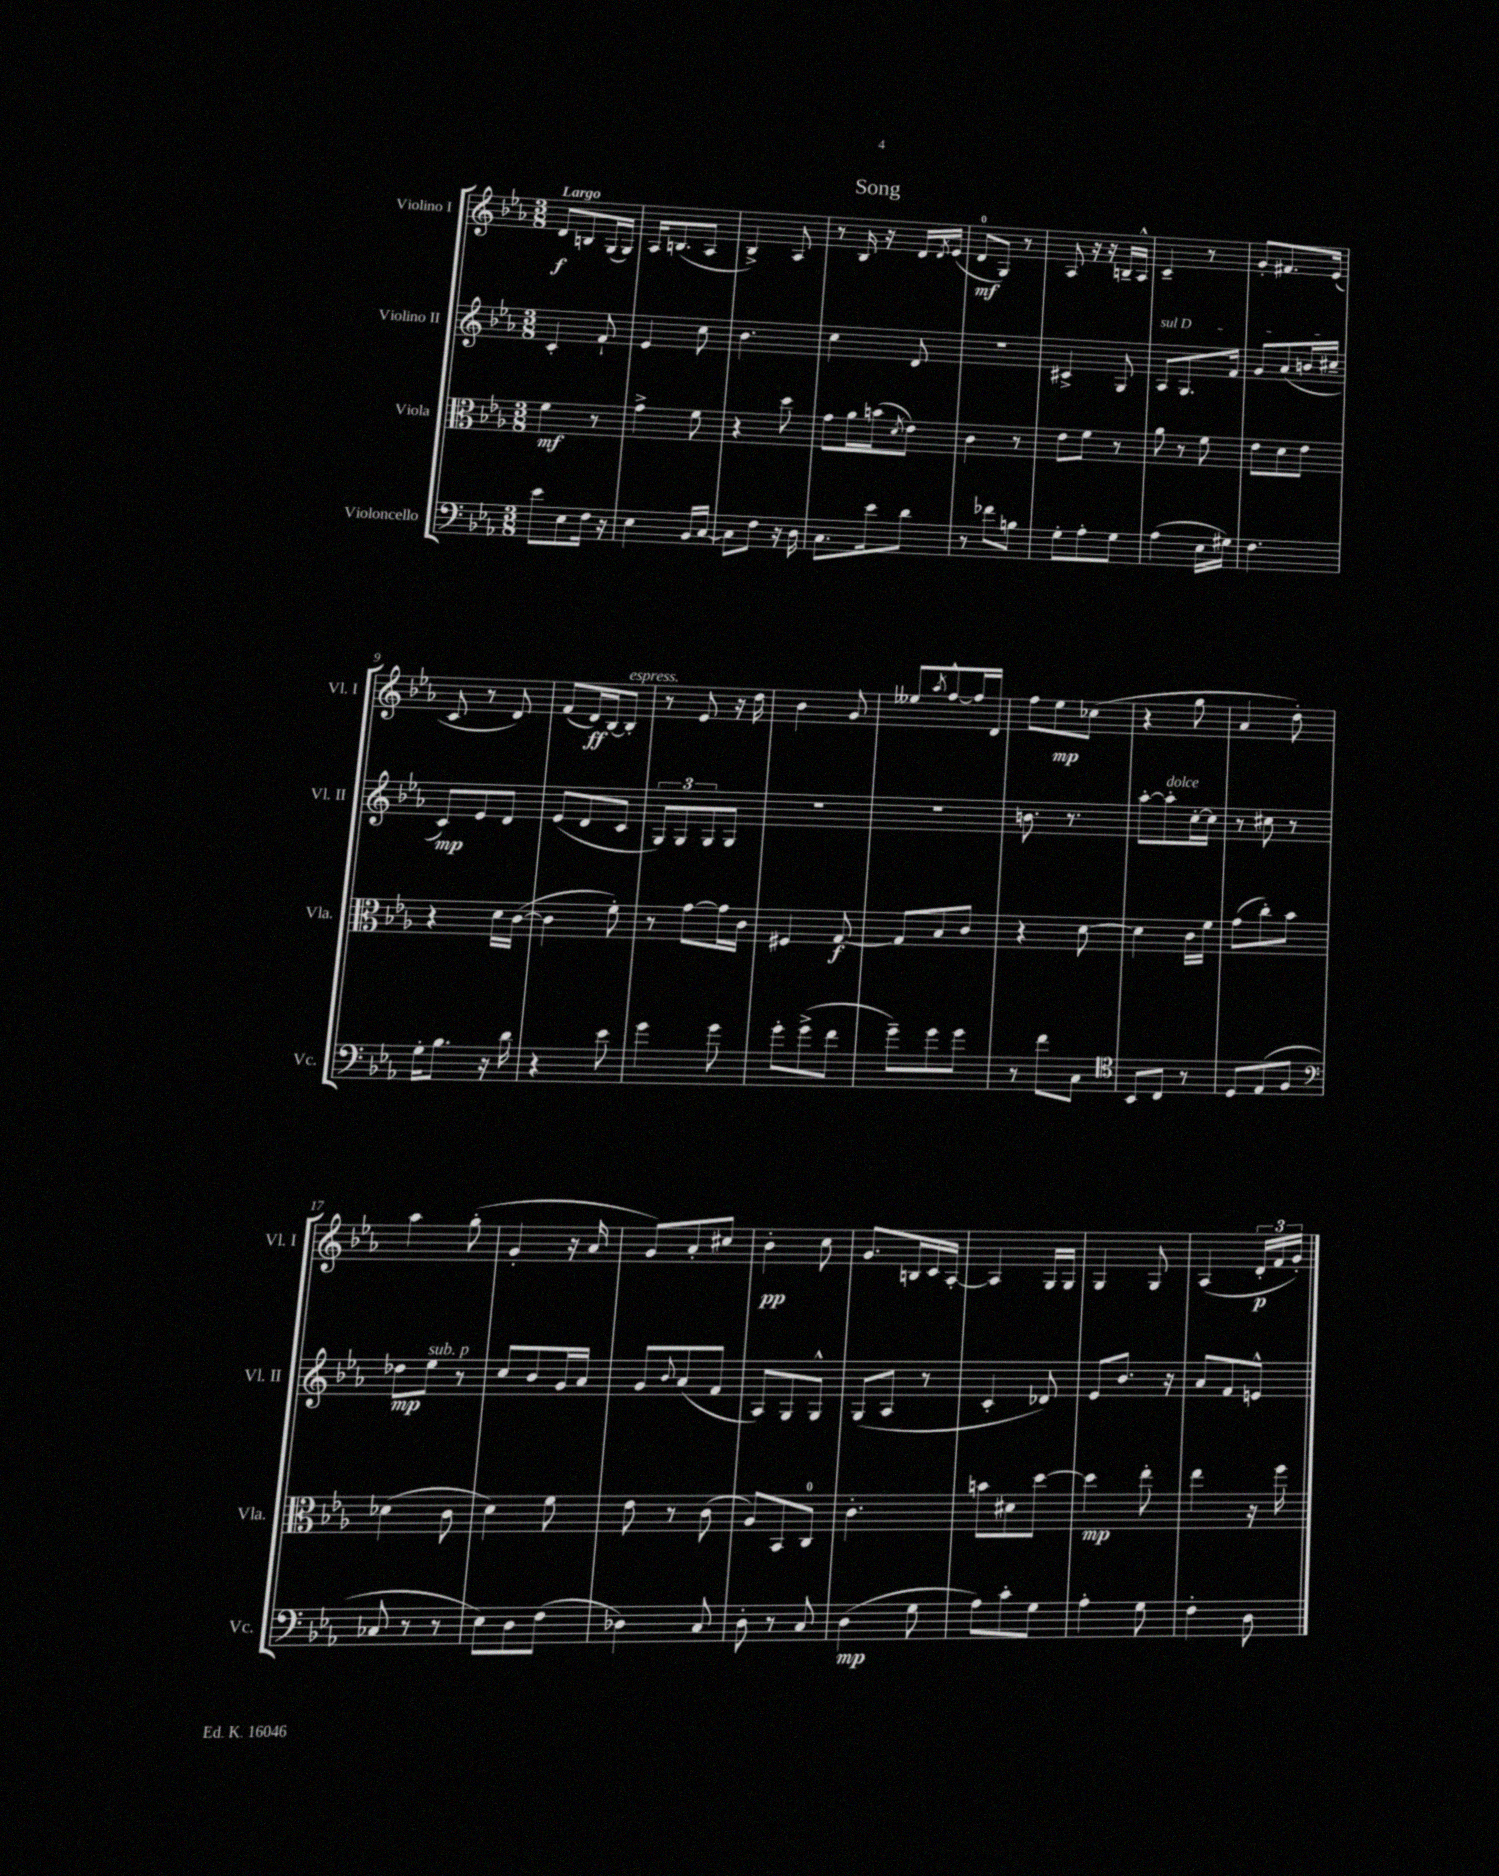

**kern	**kern	**kern	**kern
*staff4	*staff3	*staff2	*staff1
*clefF4	*clefC3	*clefG2	*clefG2
*k[b-e-a-]	*k[b-e-a-]	*k[b-e-a-]	*k[b-e-a-]
*M3/8	*M3/8	*M3/8	*M3/8
8e-	4f	4c'	8d
8E-	.	.	8B
16F	8r	8f`	(16G
16r	.	.	16G)
=	=	=	=
4E-	4g^	4e-	16A-
.	.	.	(8.B
16BB-	8f	8cc	8A-
[16C	.	.	.
=	=	=	=
8C]	4r	4.b-	4B-^)
8F	.	.	.
16r	8dd	.	8A-
16D	.	.	.
=	=	=	=
8.C	8g	4cc	8r
.	16a-	.	16B-
16e-	(16b	.	16r
.	8qd	.	.
8d	8e-)	8d	16d
.	.	.	8qd
.	.	.	(16e-
=	=	=	=
8r	4c	4.r	8d
8f-	.	.	8G)
8B	8r	.	8r
=	=	=	=
8G'	8e-	4c#^	8A-
8A-'	8f	.	16r
.	.	.	16r
8G	8r	8G	16B~
.	.	.	16A-^^
=	=	=	=
(4A-	8a-	8A-	4c~
.	8r	8.G	.
16E-	8f	.	8r
16G#)	.	16f	.
=	=	=	=
4.F	8e-	8g	8g'
.	8d	(8a-	8.f#
.	8e-	16b	.
.	.	16cc#~	(16e-
=	=	=	=
16G'	4r	8c)	8c
8.B-	.	.	.
.	.	8e-	8r
16r	16d	8d	8d)
16d	([16c	.	.
=	=	=	=
4r	4c]	(8e-	(8f
.	.	8d	16d)
.	.	.	[16B-
8e-	8f')	8c	8B-']
=	=	=	=
4g	8r	12G)	8r
.	.	12G	.
.	[8g	.	8e-
.	.	12G	.
8g	16g]	8G	16r
.	16c	.	16dd
=	=	=	=
8g'	4F#	4.r	4b-
(8g^	.	.	.
8f	[8G	.	8g
=	=	=	=
8g~)	8G]	4.r	8ee--
.	.	.	8qaa-
8g	8B-	.	[8ff^^
8g	8c	.	16ff]
.	.	.	16d
=	=	=	=
8r	4r	8.b	8ff
8f	.	.	8ee-
.	.	8.r	.
8C	[8d	.	(8cc-
=	=	=	=
*clefC4	*	*	*
8BB-	4d]	[8aa-'	4r
8C	.	8aa-']	.
8r	16c	[16cc'	8gg
.	16f	16cc]	.
=	=	=	=
8D	(8g	8r	4a-
(8E-	8cc')	8cc#	.
8F	8b-	8r	8dd')
=	=	=	=
*clefF4	*	*	*
8C-	(4d-	8dd-	4aa-
8r	.	8ee-	.
8r	8c	8r	(8gg'
=	=	=	=
8E-)	4d)	8cc	4g'
8D	.	8b-	.
(8F	8f	16g	16r
.	.	16a-	16a-
=	=	=	=
4D-)	8e-	8g	8g)
.	.	8qqb-	.
.	8r	(8a-	8a-'
8C	(8c	8f	8cc#
=	=	=	=
8D'	8A-)	8A-)	4b-'
8r	8BB-	8G	.
8C	8C	8G^^	8cc
=	=	=	=
(4D	4.c'	(8G	8.g
.	.	8A-	.
.	.	.	16B
8G	.	8r	16c
.	.	.	[16A-'
=	=	=	=
8A-)	8b	4c'	4A-]
8c'	8d#	.	.
8G	[8dd	8d-)	16G
.	.	.	16G
=	=	=	=
4A-'	4dd]	8e-	4G
.	.	8.b-	.
8G	8ee-'	.	8G
.	.	16r	.
=	=	=	=
4F'	4ee-	8a-	(4A-
.	.	8f	.
8D	16r	8e^^	24d'
.	.	.	24f
.	16ff	.	.
.	.	.	24g')
==	==	==	==
*-	*-	*-	*-
